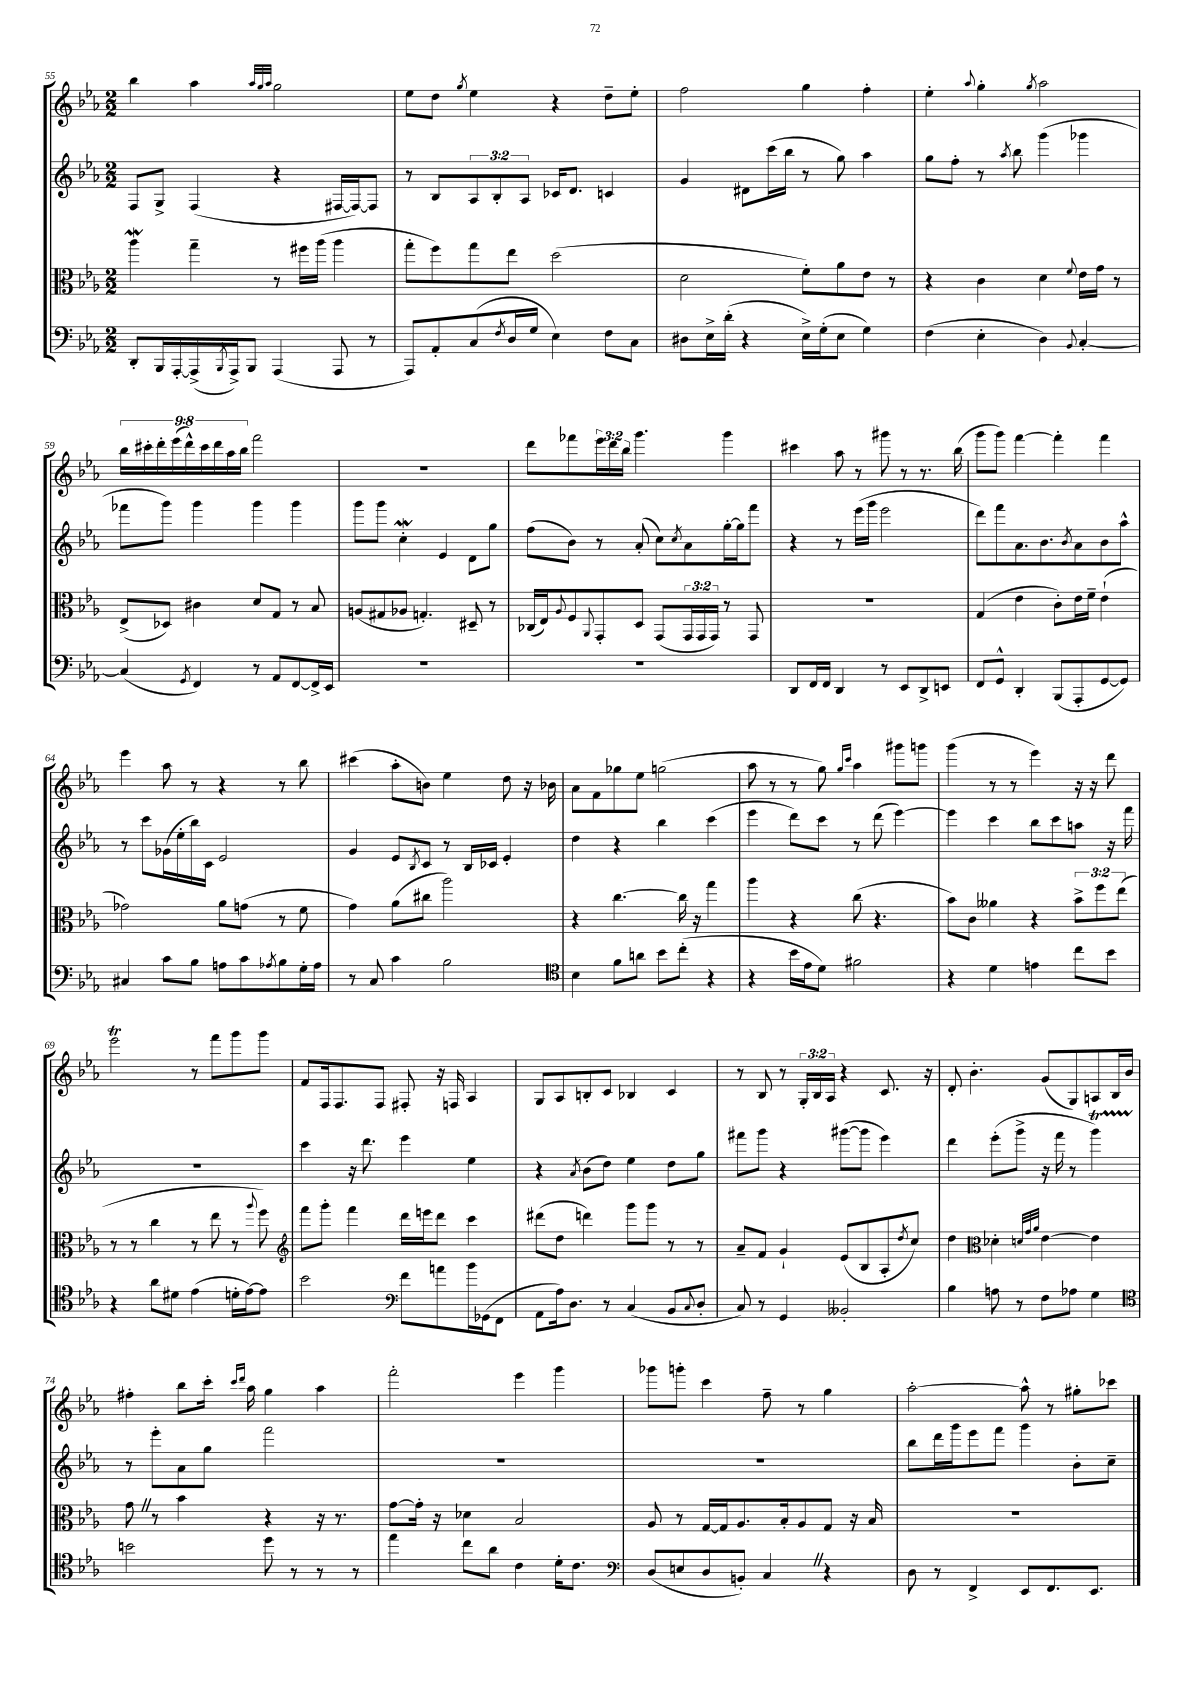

**kern	**kern	**kern	**kern
*staff4	*staff3	*staff2	*staff1
*clefF4	*clefC3	*clefG2	*clefG2
*k[b-e-a-]	*k[b-e-a-]	*k[b-e-a-]	*k[b-e-a-]
*M2/2	*M2/2	*M2/2	*M2/2
8DD'/L	4aa-\	8F/L	4bb-\
16BBB-/L	.	8G^/J	.
[16AAA-'/	.	.	.
(16AAA-^/]	4gg~\	(4F/	4aa-\
8qBBB-/	.	.	.
16AAA-^/J)	.	.	.
8BBB-/J	.	.	.
.	.	.	32qqaa-/LLL
.	.	.	32qqgg/
.	.	.	32qqaa-/JJJ
(4AAA-/	8r	4r	2gg\
.	16ff#\LL	.	.
.	(16aa-\JJ	.	.
8AAA-/	4aa-\	[16F#/LL	.
.	.	16F#/_J)	.
8r	.	8F#/]J	.
=	=	=	=
8AAA-/L)	8gg'\L	8r	8ee-\L
8AA-'/	8ff\)	8B-/L	8dd\J
.	.	.	8qgg/
(8C/	8gg\	12A-/	4ee-\
.	.	12B-'/	.
8qF/	.	.	.
16D/L	8ee-\J	.	.
.	.	12A-/J	.
16G/JJ	.	.	.
4E-\)	(2dd\	16c-/LK	4r
.	.	8.d/J	.
8F\L	.	4c/	8dd~\L
8C\J	.	.	8ee-'\J
=	=	=	=
8D#\L	2d\	4g/	2ff\
16E-^\L	.	.	.
(16d'\JJ	.	.	.
4r	.	8d#\L	.
.	.	(16ccc\L	.
.	.	16bb-\JJ	.
16E-^\LL)	8f'\L)	8r	4gg\
(16G'\J	.	.	.
8E-\J	8a-\	8gg\)	.
4G\)	8e-\J	4aa-\	4ff'\
.	8r	.	.
=	=	=	=
(4F\	4r	8gg\L	4ee-'\
.	.	8ff'\J	.
.	.	.	8qqaa-/
4E-'\	4c\	8r	4gg'\
.	.	8qaa-/	.
.	.	8bb-\	.
.	.	.	8qgg/
4D\)	4d\	(4ggg\	2aa-\
8qqBB-/	8qqf/	.	.
[4C'/	16e-\LL	4ggg-\	.
.	16g\JJ	.	.
.	8r	.	.
=	=	=	=
(4C/]	(8E-^/L	8fff-\L	18bb-\LL
.	.	.	18ccc#'\
.	.	.	18ddd'\
.	8D-/J)	8ggg\J)	.
.	.	.	(18eee-\
.	.	.	18ddd^^\)
8qGG/	.	.	.
4FF/)	4c#\	4ggg\	.
.	.	.	18ccc#\
.	.	.	18ddd\
.	.	.	18aa-\
.	.	.	18bb-\JJ
8r	8d/L	4ggg\	2fff\
8AA-/L	8G/J	.	.
[8FF/	8r	4ggg\	.
16FF^/]L	8B-/	.	.
16EE-/JJ	.	.	.
=	=	=	=
1r	(8A/L	8ggg\L	1r
.	8G#/	8ggg\J	.
.	8A-/J	4cc'\	.
.	4.G'/)	.	.
.	.	4e-/	.
.	8D#~/	8d\L	.
.	8r	8gg\J	.
=	=	=	=
1r	(16C-/LL	(8ff\L	8ddd\L
.	16E-/J)	.	.
.	8qqA-/	.	.
.	8F/	8b-\J)	8fff-\
.	8qqAA-/	.	.
.	8GG'/	8r	24eee-\L
.	.	.	24ddd\
.	.	.	24bb-\JJ
.	8D/J	(8a-'/	4.ggg\
.	(8GG/L	8cc\L)	.
.	.	8qcc/	.
.	24GG/L	8a-\	.
.	24GG/	.	.
.	24GG/JJ)	.	.
.	8r	[16gg'\L	4ggg\
.	.	16gg\]J	.
.	8GG/	8fff\J	.
=	=	=	=
8DD/L	1r	4r	4ccc#\
16FF/L	.	.	.
16FF/JJ	.	.	.
4DD/	.	8r	8aa-\
.	.	(16eee-\LL	8r
.	.	16ggg\JJ	.
8r	.	2eee-\	8ggg#\
8EE-/L	.	.	8r
8DD^/	.	.	8.r
8EE/J	.	.	.
.	.	.	(16bb-\
=	=	=	=
8FF/L	(4G/	8ddd\L)	8ggg\L
8GG^^/J	.	8fff\	8ggg\J)
4DD'/	4e-\	8.a-\	[4fff\
.	.	8.b-\	.
(8BBB-/L	8c'\L)	.	4fff'\]
.	.	8qb-/	.
8AAA-'/	16e-\L	8a-\	.
.	16f~\JJ	.	.
[8GG/	(4e-`\	8b-\	4fff\
8GG/]J)	.	8aa-^^\J	.
=	=	=	=
4C#/	2g-\)	8r	4eee-\
.	.	8ccc\L	.
8c\L	.	(16g-\L	8aa-\
.	.	16ee-'\	.
8B-\J	.	16bb-\)	8r
.	.	16c\JJ	.
8A\L	8a-\L	2e-/	4r
8c\	(8g\J	.	.
8qA-/	.	.	.
8B-\	8r	.	8r
16G'\L	8f\	.	8bb-\
16A-\JJ	.	.	.
=	=	=	=
8r	4g\)	4g/	(4ccc#\
8C/	.	.	.
4c\	(8a-\L	8e-/L	8aa-'\L
.	.	8qB-/	.
.	8cc#\J	8c/J	8b\J)
2B-\	2aa-\)	8r	4ee-\
.	.	16B-/LL	.
.	.	16c-/JJ	.
.	.	4e-'/	8dd\
.	.	.	16r
.	.	.	16b-\
=	=	=	=
*clefC4	*	*	*
4B-\	4r	4dd\	8a-\L
.	.	.	8f\
8f\L	[4.cc\	4r	8gg-\
8a\J	.	.	8ee-\J
8b-\L	.	4bb-\	(2gg\
(8cc'\J	16cc\]	.	.
.	16r	.	.
4r	4gg\	(4ccc\	.
=	=	=	=
4r	4aa-\	4eee-\	8aa-\
.	.	.	8r
16b-\LL	4r	8ddd\L)	8r
16e-\J	.	.	.
8d\J)	.	8ccc\J	8gg\)
.	.	.	16qqgg/LL
.	.	.	16qqccc/JJ
2f#\	(8cc\	8r	4aa-\
.	4.r	(8ddd\	.
.	.	[4eee-\)	8ggg#\L
.	.	.	8ggg\J
=	=	=	=
4r	8b-\L)	4eee-\]	(4ggg\
.	8c\J	.	.
4d\	4a--\	4ccc\	8r
.	.	.	8r
4e\	4r	8bb-\L	4eee-\)
.	.	8ccc\	.
8cc\L	12b-^\L	8aa\J	16r
.	.	.	16r
.	12ff\	.	.
8b-\J	.	16r	8ddd\
.	(12ee-\J	.	.
.	.	16fff\	.
=	=	=	=
4r	8r	1r	2eee-\
.	8r	.	.
8a-\L	4cc\	.	.
8d#\J	.	.	.
(4e-\	8r	.	8r
.	8ee-\	.	8fff\L
16d'\LL	8r	.	8ggg\
[16e-\J)	.	.	.
.	8qqaa-/	.	.
8e-\]J	8ff\)	.	8ggg\J
=	=	=	=
*	*clefG2	*	*
2b-\	8fff\L	4ccc\	8f/L
.	8ggg'\J	.	16F/k
.	.	.	8.F/
.	4fff\	16r	.
.	.	8.ddd\	.
.	.	.	8F/J
*clefF4	*	*	*
8f\L	16ddd\LL	4eee-\	8F#'/
.	16eee\J	.	.
8a\	8ddd\J	.	16r
.	.	.	16F/
16b-\L	4ccc\	4ee-\	4A-/
(16GG-\J	.	.	.
8FF\J	.	.	.
=	=	=	=
8AA-\L	(8ddd#\L	4r	8G/L
16A-\k)	8dd\J	.	8A-/
8.D\J	.	.	.
.	.	8qa-/	.
.	4ddd\)	(8b-\L	8B'/
8r	.	8dd\J)	8c/J
(4C/	8ggg\L	4ee-\	4B-/
.	8ggg\J	.	.
8BB-/L	8r	8dd\L	4c/
8qqC/	.	.	.
8D'/J	8r	8gg\J	.
=	=	=	=
8C/)	8a-~/L	8fff#\L	8r
8r	8f/J	8ggg\J	8B-/
4GG/	4g`/	4r	8r
.	.	.	24G'/LL
.	.	.	24B-/
.	.	.	24A-/JJ
2BB--'/	(8e-/L	([8ggg#\L	4r
.	8B-/	8ggg#\]J	.
.	8A-'/	4eee-\)	8.c/
.	8qdd/	.	.
.	8cc/J)	.	.
.	.	.	16r
=	=	=	=
4B-\	4dd\	4ddd\	8d'/
.	.	.	4.b-'\
*	*clefC3	*	*
8A\	4d-'\	(8eee-'\L	.
8r	.	8ggg^\J	.
.	32qqd/LLL	.	.
.	32qqg/	.	.
.	32qqa-/JJJ	.	.
8F\L	[4e-\	16r	(8g/L
.	.	16fff\	.
8A-\J	.	8r	8G/)
4G\	4e-\]	4ggg\)	8A/
.	.	.	16B-/L
.	.	.	16b-/JJ
=	=	=	=
*clefC4	*	*	*
2b\	8g\	8r	4ff#'\
.	8r	8eee-'\L	.
.	4b-\	8a-\	8bb-\L
.	.	8gg\J	16ccc'\Jk
.	.	.	16qqccc/LL
.	.	.	16qqddd/JJ
.	.	.	16aa-\
8dd\	4r	2fff\	4gg\
8r	.	.	.
8r	16r	.	4aa-\
.	8.r	.	.
8r	.	.	.
=	=	=	=
4ee-\	[8g\L	1r	2fff'\
.	16g'\]Jk	.	.
.	16r	.	.
8cc\L	4d-\	.	.
8a-\J	.	.	.
4c\	2B-/	.	4eee-\
16d'\LK	.	.	4ggg\
8.c\J	.	.	.
=	=	=	=
*clefF4	*	*	*
(8D/L	8A-/	1r	8ggg-\L
8E/	8r	.	8ggg'\J
8D/	[16G/LL	.	4ccc\
.	16G/]J	.	.
8BB'/J)	8.A-/	.	.
4C/	.	.	8ff~\
.	16B-'/k	.	.
.	8A-/	.	8r
4r	8G/J	.	4gg\
.	16r	.	.
.	16B-/	.	.
=	=	=	=
8D\	1r	8bb-\L	[2aa-'\
8r	.	16ddd\L	.
.	.	16ggg\J	.
4FF^/	.	8eee-\	.
.	.	8fff\J	.
8EE-/L	.	4ggg\	8aa-^^\]
8.FF/	.	.	8r
.	.	8b-'\L	8gg#'\L
8.EE-/J	.	.	.
.	.	8cc~\J	8ccc-\J
==	==	==	==
*-	*-	*-	*-
